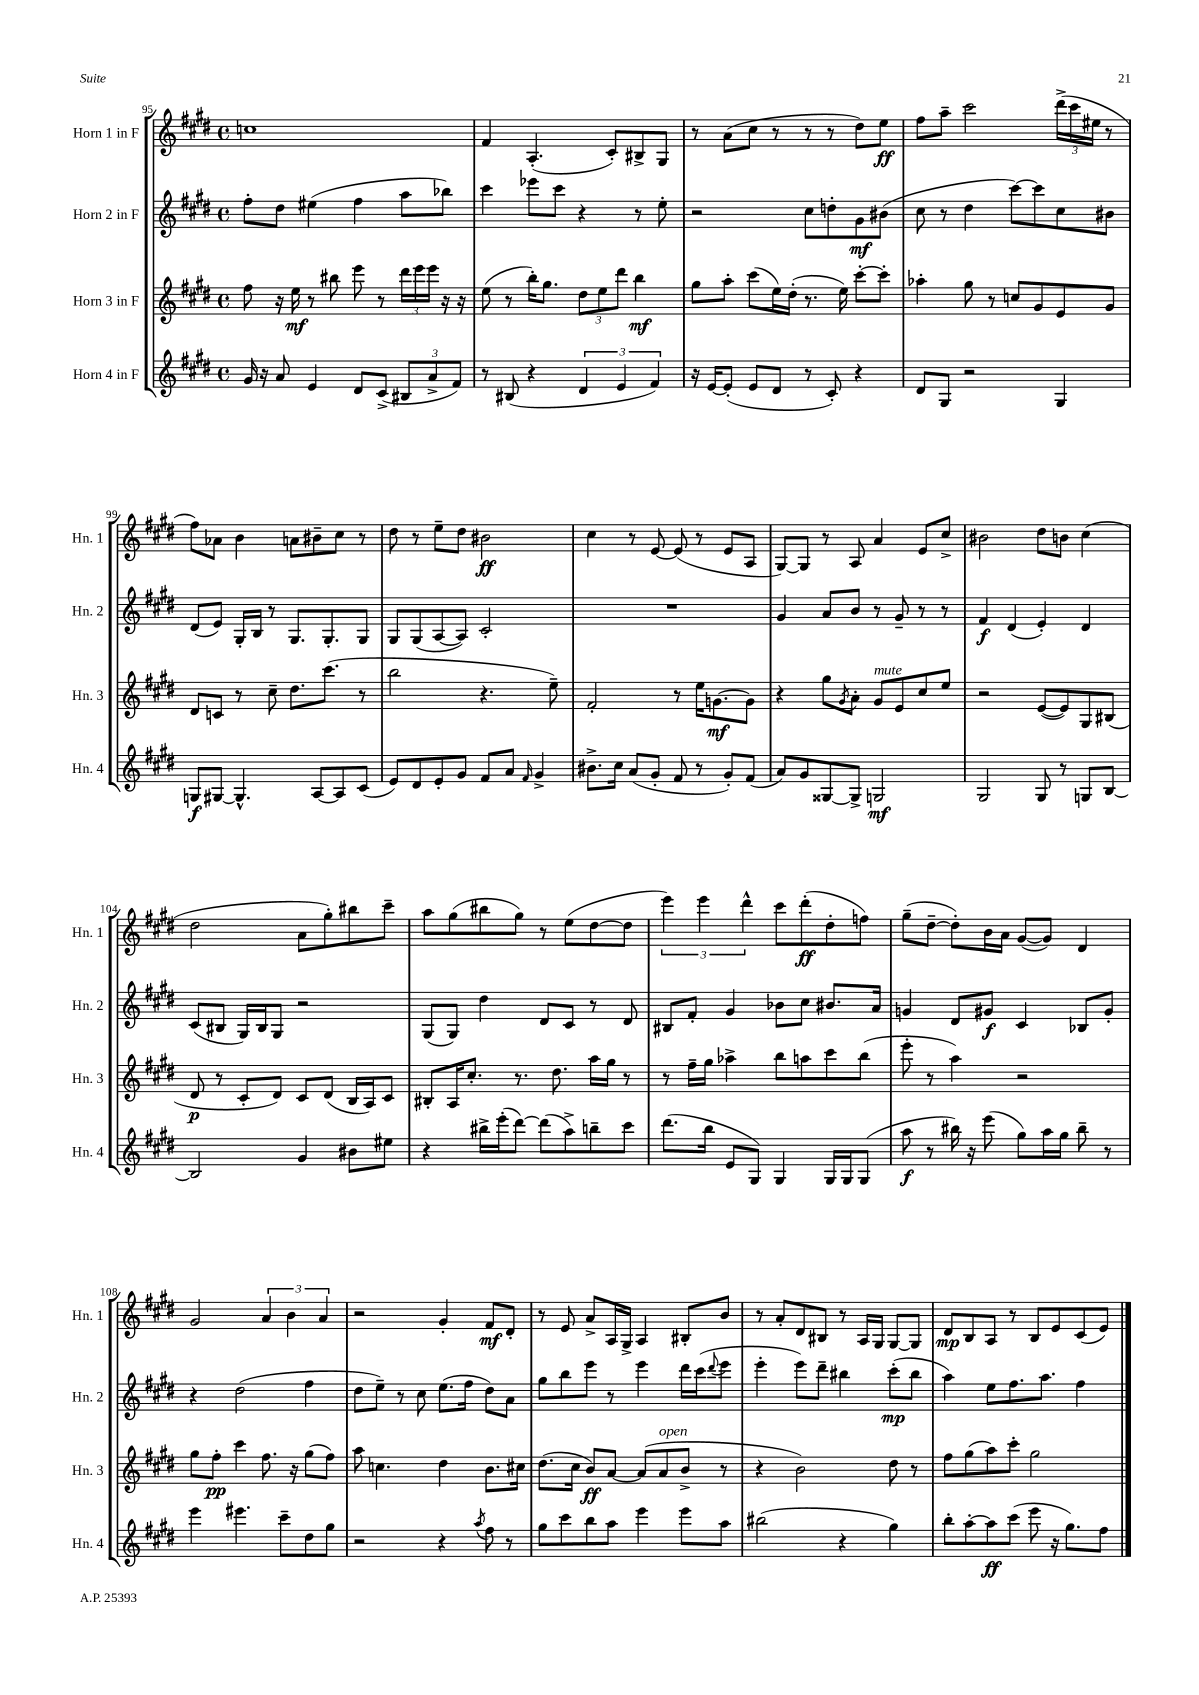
<<
\new StaffGroup <<
\new Staff = "s0" \with { instrumentName = "Horn 1 in F" shortInstrumentName = "Hn. 1" } {
    \clef treble \key e \major \defaultTimeSignature \time 4/4
    c''1 |
    fis'4 a4.-.( cis'8-.) bis8-> gis8 |
    r8 a'8( cis''8 r8 r8 r8 dis''8) e''8\ff |
    fis''8 a''8-- cis'''2 \tuplet 3/2 { dis'''16->( cis'''16 eis''16 } r8 |
    fis''8) aes'8 b'4 a'8 bis'8-- cis''8 r8 |
    dis''8 r8 e''8-- dis''8 bis'2\ff |
    cis''4 r8 e'8~ e'8( r8 e'8 a8 |
    gis8~) gis8 r8 a8 a'4 e'8 cis''8-> |
    bis'2 dis''8 b'8 cis''4( |
    dis''2 a'8 gis''8-.) bis''8 cis'''8-- |
    a''8 gis''8( bis''8 gis''8) r8 e''8( dis''8~ dis''8 |
    \tuplet 3/2 { e'''4) e'''4 dis'''4-^ } cis'''8 dis'''8-.\ff( dis''8-. f''8) |
    gis''8--( dis''8~-- dis''8-.) b'16 a'16 gis'8~( gis'8) dis'4 |
    gis'2 \tuplet 3/2 { a'4 b'4 a'4 } |
    r2 gis'4-. fis'8\mf dis'8-. |
    r8 e'8 a'8-> a16 gis16-> a4 bis8-. b'8 |
    r8 a'8-. dis'8 bis8 r8 a16 gis16 gis8~ gis8 |
    dis'8\mp b8 a8 r8 b8 e'8 cis'8( e'8) \bar "|." |
}
\new Staff = "s1" \with { instrumentName = "Horn 2 in F" shortInstrumentName = "Hn. 2" } {
    \clef treble \key e \major \defaultTimeSignature \time 4/4
    fis''8-. dis''8 eis''4( fis''4 a''8 bes''8) |
    cis'''4 ees'''8 cis'''8 r4 r8 e''8-. |
    r2 cis''8 d''8-. gis'8\mf bis'8( |
    cis''8 r8 dis''4 cis'''8~) cis'''8 cis''8 bis'8 |
    dis'8( e'8) gis16-. b16 r8 gis8. gis8.-. gis8 |
    gis8 gis8( a8~ a8) cis'2-. |
    R1 |
    gis'4 a'8 b'8 r8 gis'8-- r8 r8 |
    fis'4\f dis'4( e'4-.) dis'4 |
    cis'8( bis8 gis16) bis16 gis8 r2 |
    gis8( gis8) dis''4 dis'8 cis'8 r8 dis'8 |
    bis8 fis'8-. gis'4 bes'8 cis''8 bis'8. a'16 |
    g'4 dis'8 gis'8\f cis'4 bes8 gis'8-. |
    r4 dis''2( fis''4 |
    dis''8 e''8--) r8 cis''8 e''8.( fis''16 dis''8) a'8 |
    gis''8 b''8 e'''8 r8 e'''4 dis'''16 cis'''16( \appoggiatura { dis'''8 } e'''8 |
    e'''4-. e'''8) dis'''8-- bis''4 cis'''8-.\mp( bis''8 |
    a''4) e''8 fis''8. a''8. fis''4 \bar "|." |
}
\new Staff = "s2" \with { instrumentName = "Horn 3 in F" shortInstrumentName = "Hn. 3" } {
    \clef treble \key e \major \defaultTimeSignature \time 4/4
    fis''8 r16 e''16\mf r8 bis''8 e'''8 r8 \tuplet 3/2 { dis'''16 e'''16 e'''16 } r16 r16 |
    e''8( r8 b''16-.) gis''8. \tuplet 3/2 { dis''8 e''8 dis'''8 } b''4\mf |
    gis''8 a''8-. cis'''8( e''16) dis''16-.( r8. e''16) cis'''8~-. cis'''8-. |
    aes''4-. gis''8 r8 c''8 gis'8 e'8 gis'8 |
    dis'8 c'8 r8 cis''8-- dis''8. cis'''8.( r8 |
    b''2 r4. e''8--) |
    fis'2-. r8 e''16 g'8.~\mf g'8 |
    r4 gis''8 \acciaccatura { gis'8 } a'8-. gis'8^\markup { \italic "mute" } e'8 cis''8 e''8 |
    r2 e'8~( e'8) gis8 bis8( |
    dis'8\p r8 cis'8-. dis'8) cis'8 dis'8( b16 a16) cis'8 |
    bis8-. a16 cis''8.-. r8. dis''8. a''16 gis''16 r8 |
    r8 fis''16-- gis''16 aes''4-> b''8 a''8 cis'''8 b''8( |
    e'''8-. r8 a''4) r2 |
    gis''8 fis''8-.\pp cis'''4 fis''8. r16 gis''8( fis''8) |
    a''8 c''4. dis''4 b'8. cis''16 |
    dis''8.( cis''16 b'8\ff) a'8~ a'8( a'8^\markup { \italic "open" } b'8-> r8 |
    r4 b'2) dis''8 r8 |
    fis''8 gis''8( a''8) cis'''8-. gis''2 \bar "|." |
}
\new Staff = "s3" \with { instrumentName = "Horn 4 in F" shortInstrumentName = "Hn. 4" } {
    \clef treble \key e \major \defaultTimeSignature \time 4/4
    gis'16 r16 a'8 e'4 dis'8 cis'8->( \tuplet 3/2 { bis8 a'8-> fis'8) } |
    r8 bis8( r4 \tuplet 3/2 { dis'4 e'4 fis'4) } |
    r16 e'16~ e'8-.( e'8 dis'8 r8 cis'8-.) r4 |
    dis'8 gis8 r2 gis4 |
    g8\f gis8~ gis4.-^ a8~ a8 cis'8( |
    e'8) dis'8 e'8-. gis'8 fis'8 a'8 \grace { fis'16 } gis'4-> |
    bis'8.-> cis''16 a'8( gis'8-. fis'8 r8 gis'8-.) fis'8( |
    a'8) gis'8 gisis8~ gisis8-> g2\mf |
    gis2 gis8 r8 g8 b8~ |
    b2 gis'4 bis'8 eis''8 |
    r4 bis''16-> e'''16-.( dis'''8~) dis'''8( a''8->) b''8-- cis'''8 |
    dis'''8.( b''16 e'8 gis8) gis4 gis16 gis16 gis8( |
    a''8\f r8 bis''16) r16 e'''8( gis''8) a''16 gis''16 bis''8-- r8 |
    e'''4 eis'''4. cis'''8-- dis''8 gis''8 |
    r2 r4 \acciaccatura { a''8 } fis''8 r8 |
    gis''8 cis'''8 b''8 a''8 e'''4 e'''8 a''8 |
    bis''2( r4 gis''4) |
    b''8-. a''8~-. a''8\ff cis'''8( e'''8 r16 gis''8.) fis''8 \bar "|." |
}
>>
>>
\layout { \context { \Score currentBarNumber = #95 } }
